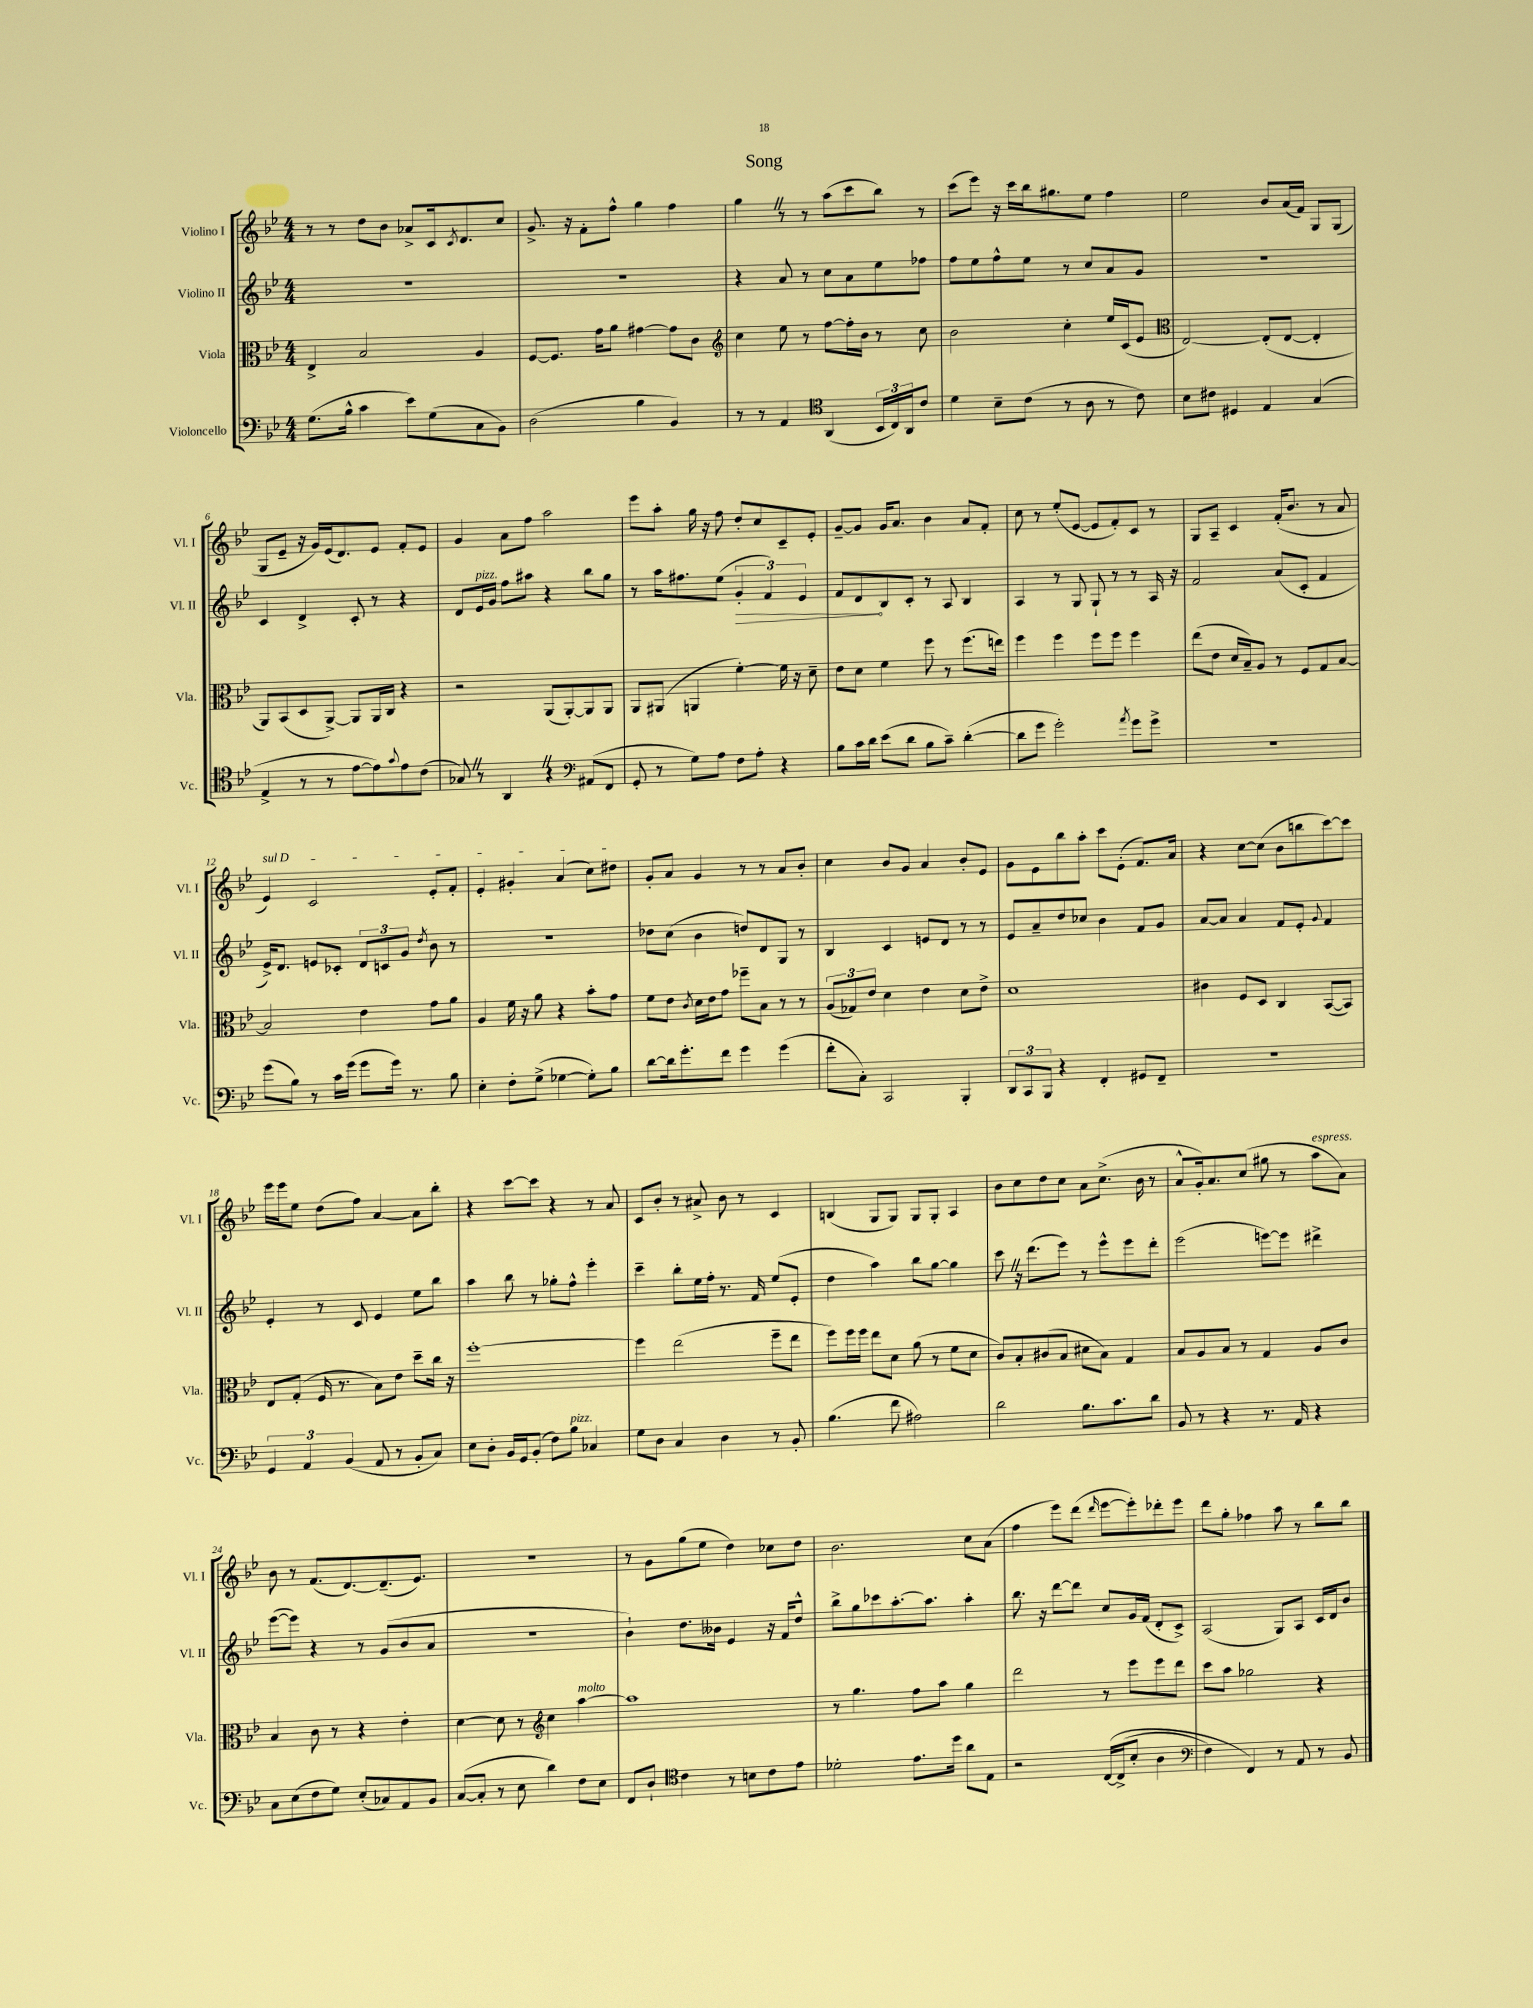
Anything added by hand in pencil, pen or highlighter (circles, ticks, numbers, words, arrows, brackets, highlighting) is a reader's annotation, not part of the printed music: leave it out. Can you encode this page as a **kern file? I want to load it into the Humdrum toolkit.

**kern	**kern	**kern	**kern
*staff4	*staff3	*staff2	*staff1
*clefF4	*clefC3	*clefG2	*clefG2
*k[b-e-]	*k[b-e-]	*k[b-e-]	*k[b-e-]
*M4/4	*M4/4	*M4/4	*M4/4
(8.G\L	4E-^/	1r	8r
.	.	.	8r
16B-^^\Jk	.	.	.
4c\	2B-/	.	8dd\L
.	.	.	8b-\J
8e-\L)	.	.	8a-^/L
(8G\	.	.	16c/k
.	.	.	8qc/
.	.	.	8.d/
8C\	4A/	.	.
8BB-\J)	.	.	8cc/J
=	=	=	=
(2D\	[8F/L	1r	8.g^/
.	8.F/]J	.	.
.	.	.	16r
.	.	.	8f'\L
.	16g\LK	.	.
.	8a\J	.	8ff^^\J
4B-\	[4g#\	.	4gg\
4BB-/)	8g#\]L	.	4ff\
.	8c\J	.	.
=	=	=	=
*	*clefG2	*	*
8r	4cc\	4r	4gg\
8r	.	.	.
4AA/	8ee-\	8a/	8r
.	8r	8r	8r
*clefC4	*	*	*
(4AA/	[8ff\L	8cc\L	(8aa\L
.	16ff'\]L	8a\	8ccc\
.	16b-\JJ	.	.
24BB-/LL	8r	8ee-\	8bb-\J)
24C/)	.	.	.
24AA/J	.	.	.
8c/J	8cc\	8ff-\J	8r
=	=	=	=
4d\	2b-\	8ff\L	(8ccc\L
.	.	8ee-\	8eee-\J)
8B-~\L	.	8ff^^\	16r
.	.	.	16ccc\LL
(8c\J	.	8ee-\J	16bb-\J
.	.	.	8.gg#\
8r	4cc'\	8r	.
8A\	.	8cc/L	8ee-\J
8r	16ee-/LL	8a/	4ff\
.	(16c/J	.	.
8c\)	8e-/J	8g/J	.
=	=	=	=
*	*clefC3	*	*
8B-\L	[2E-/)	1r	2ee-\
8c#\J	.	.	.
4D#/	.	.	.
4E-/	(8E-'/]L	.	8b-/L
.	[8E-/J	.	(16a/L
.	.	.	16f/JJ)
(4G/	4E-'/]	.	8G/L
.	.	.	(8G/J
=	=	=	=
4E-^/	8AA/L)	4c/	8G/L
.	(8BB-/	.	8e-~/J
8r	8D/	4d^/	16r
.	.	.	16g/LL)
8r	[8AA^/J)	.	(16e-/J
.	.	.	8.d/)
[8e-\L	8AA/]L	8c'/	.
8e-\])	16AA/L	8r	8e-/J
.	16C/JJ	.	.
8qqg/	.	.	.
8e-\	4r	4r	8f'/L
(8c\J	.	.	8e-/J
=	=	=	=
8G-/)	2r	8d/L	4g/
8r	.	16e-/L	.
.	.	16g/JJ	.
4AA/	.	8ff\L	8a\L
.	.	8aa#\J	8ff\J
4r	(8AA/L	4r	2aa\
.	[8AA'/)	.	.
*clefF4	*	*	*
(8AA#/L	8AA/]	8bb-\L	.
8FF/J	8AA/J	8gg\J	.
=	=	=	=
8GG'/	8AA/L	8r	8eee-\L
8r	(8AA#/J	16aa\LK	8aa'\J
.	.	8.ff#\	.
8G\L)	4AA/	.	16gg\
.	.	.	16r
8A\J	.	(8ee-\J	8ff\
8F\L	[4f'\)	6g'/	8dd'/L
8A'\J	.	.	8cc/
.	.	6f/)	.
4r	16f\]	.	8c~/
.	16r	.	.
.	.	6e-/	.
.	8d~\	.	8e-'/J
=	=	=	=
8B-\L	8e-\L	8f/L	[8g~/L
16c\L	8d\J	8d/	8g/]J
16d\JJ	.	.	.
(8e-\L	4f\	8B-/	16g/LK
.	.	.	8.a/J
8d\J	.	8c'/J	.
8B-\L	8ff\	8r	4b-\
8c~\J)	8r	8A/	.
([4d'\	(8.ff\L	4B-/	8a/L
.	.	.	8f'/J
.	16ee\Jk)	.	.
=	=	=	=
8d\]L	4ff\	4A/	8cc\
8g\J	.	.	8r
2g'\)	4ff\	8r	(8ee-'/L
.	.	8G/	[8e-/J
.	8ff\L	8G`/	8e-/]L
.	8ff\J	8r	8f'/)
8qa/	.	.	.
8g\L	4ff\	8r	8c/J
8g^\J	.	16A/	8r
.	.	16r	.
=	=	=	=
1r	(8ee-\L	2f/	8G/L
.	8e-\J	.	8A~/J
.	16d/LL	.	4c/
.	16B-~/J)	.	.
.	8A/J	.	.
.	8r	(8a/L	(16f'/LK
.	.	.	8.b-/J
.	8F/L	8c'/J	.
.	8G/	4f/	8r
.	[8B-/J	.	8a/
=	=	=	=
(8g\L	2B-/]	16e-^/LK)	4e-/)
.	.	8.d/J	.
8B-\J)	.	.	.
8r	.	8e/L	2c/
16c\LL	.	8c-'/J	.
(16g\JJ	.	.	.
8g\L	4e-\	12d/L	.
.	.	12c/	.
16g\Jk)	.	.	.
.	.	12g/J	.
8.r	.	.	.
.	.	8qdd/	.
.	8g\L	8b-\	8e-'/L
8B-\	8a\J	8r	8f'/J
=	=	=	=
4E-'\	4A/	1r	4e-'/
8F'\L	16f\	.	4g#'/
.	16r	.	.
(8G^\J	8a\	.	.
[4G-\	4r	.	(4a/
8G-'\]L)	8b-'\L	.	8cc\L)
8B-\J	8g\J	.	8dd#\J
=	=	=	=
[8d\L	8f\L	8dd-\L	8g'/L
16d\]k	8e-\J	(8cc\J	8a/J
8.g'\	.	.	.
.	8qc/	.	.
.	16d\LL	4b-\	4g/
.	16e-\J	.	.
8f\J	8g\J	.	.
4g\	8ff-~\L	8dd/L)	8r
.	8B-\J	8d/	8r
(4g\	8r	8G/J	8a/L
.	8r	8r	8b-'/J
=	=	=	=
8f'\L	(12A/L	4B-/	4cc\
.	12G-/)	.	.
8C'\J)	.	.	.
.	12e-/J	.	.
2CC/	4d\	4c/	8b-/L
.	.	.	8g/J
.	4e-\	8e/L	4a/
.	.	8d/J	.
4BBB-'/	8d\L	8r	8b-'/L
.	8e-^\J	8r	8e-/J
=	=	=	=
12DD/L	1d	8e-/L	8g\L
12CC/	.	.	.
.	.	8a~/	8e-\
12BBB-/J	.	.	.
4r	.	8dd/	8bb-\
.	.	8cc-/J	8aa'\J
4FF'/	.	4b-\	8ccc\L
.	.	.	(8e-'\J
8GG#/L	.	8f/L	8.f/L)
8FF~/J	.	8g/J	.
.	.	.	16a/Jk
=	=	=	=
1r	4c#\	[8a/L	4r
.	.	8a/]J	.
.	8F/L	4a/	[8cc\L
.	8D/J	.	(8cc\]J
.	4C/	8f/L	8b-\L
.	.	8e-'/J	8bb\
.	.	8qqg/	.
.	([8BB-/L	4f/	[8ccc\)
.	8BB-/]J)	.	8ccc\]J
=	=	=	=
6GG/	8E-/L	4e-'/	16eee-\LL
.	.	.	16eee-\J
.	(8G'/J	.	8ee-\J
6AA/	.	.	.
.	16F/	8r	(8dd\L
.	8.r	.	.
(6BB-/	.	.	.
.	.	8c/	8ff\J)
8AA/	8B-\L)	4e-/	[4a/
8r	8e-\J	.	.
8BB-'/L	8dd~\L	8ee-\L	8a\]L
8C/J)	16cc\Jk	8bb-\J	8bb-'\J
.	16r	.	.
=	=	=	=
8E-\L	[1ff'	4aa\	4r
8D'\J	.	.	.
16BB-/LL	.	8bb-\	[8ccc\L
16GG/J	.	.	.
(8BB-'/J	.	8r	8ccc\]J
8F\L)	.	8gg-'\L	4r
8B-\J	.	8ff^^\J	.
4C-/	.	4eee-'\	8r
.	.	.	8a/
=	=	=	=
8G\L	4ff\]	4ccc~\	8c/L
8D\J	.	.	8b-'/J
4C/	(2ee-\	8bb-'\L	8r
.	.	16ee-\L	8a#^/
.	.	16ff'\JJ	.
4D\	.	8.r	8b-\
.	.	.	8r
.	.	16f/	.
8r	8ff~\L	(8ee-/L	4c/
8BB-'/	8ee-\J	8e-'/J	.
=	=	=	=
(4.B-\	8ff\L)	4dd\	(4B/
.	16ff\L	.	.
.	16ff\JJ	.	.
.	8ee-\L	4aa\)	8G/L
8f\	8d\J	.	8G/J)
2A#\)	(8a\	8bb-\L	8G/L
.	8r	[8gg\J	8G'/J
.	8f\L	4gg\]	4A/
.	8d\J	.	.
=	=	=	=
2d\	8c/L)	8ccc\	8b-\L
.	8B-'/	16r	8cc\
.	.	(8.ddd\L	.
.	(8c#/	.	8dd\
.	8B-/J	8eee-\J)	8cc\J
8.B-\L	8d#\L	8r	8a\L
.	8B-\J)	8eee-^^\L	(8.cc^\J
8.c\	.	.	.
.	4G/	8eee-\	.
.	.	.	16b-\
8d\J	.	8ddd'\J	8r
=	=	=	=
8BB-/	8B-/L	(2eee-\	8a^^/L
8r	8A/	.	16g'/k)
.	.	.	8.a/
4r	8B-/J	.	.
.	8r	.	(8cc/J
8.r	4G/	[8eee\L)	8gg#\
.	.	8eee\]J	8r
16AA/	.	.	.
4r	8A/L	4ddd#^\	8aa\L
.	8c/J	.	8a\J)
=	=	=	=
8C\L	4B-/	([8eee-\L	8b-\
(8E-\	.	8eee-\]J)	8r
8F\	8c\	4r	(8.f/L
8G\J)	8r	.	.
.	.	.	[8.d/)
(8E-'/L	4r	8r	.
8C-/)	.	(8g/L	(8.d~/]
8AA/	4e-'\	8b-/	.
.	.	.	8.e-/J)
8BB-/J	.	8a/J	.
=	=	=	=
([8C/L	[4d\	1r	1r
8C'/]J	.	.	.
8r	8d\]	.	.
8E-\	8r	.	.
*	*clefG2	*	*
4d\)	4cc\	.	.
8F\L	[4aa\	.	.
8E-\J	.	.	.
=	=	=	=
8FF/L	1aa]	4b-`\)	8r
8D`/J	.	.	8g\L
*clefC4	*	*	*
4c\	.	8.dd\L	(8gg\
.	.	.	8ee-\J
.	.	16b--\Jk	.
8r	.	4e-/	4dd\)
8B\L	.	.	.
8c\	.	16r	8cc-\L
.	.	16f/LK	.
8e-\J	.	8dd^^/J	8dd\J
=	=	=	=
2d-'\	8r	8bb-^\L	2.b-\
.	4.gg\	8gg\	.
.	.	8ccc-\	.
.	.	[8.aa'\	.
8.e-\L	8ff\L	.	.
.	.	8.aa\]J	.
.	8aa\J	.	.
16dd\Jk	.	.	.
8a\L	4gg\	4aa'\	8cc\L
8E-\J	.	.	(8a\J
=	=	=	=
2r	2ddd\	8.bb-\	4ff\
.	.	16r	.
.	.	[8ddd\L	8eee-\L)
.	.	8ddd\]J	(8ddd\J
.	.	.	16qqddd/
&([16C/LL	8r	8cc/L	[8eee-\L
(16C^/]J	.	.	.
8B-'/J	8eee-\L	16g/L	8eee-'\])
.	.	(16f/JJ	.
4A\	8eee-\	8d'/L	8ddd-'\
.	8ddd\J	8c^/J)	8eee-\J
=	=	=	=
*clefF4	*	*	*
4F\)	8ccc\L	(2A/	8ddd\L
.	8aa\J	.	8gg'\J
4FF/&)	2gg-\	.	4ff-\
8r	.	8G/L)	8aa\
8AA/	.	8A/J	8r
8r	4r	16c/LL	8bb-\L
.	.	16d/J	.
8BB-/	.	8b-/J	8bb-\J
==	==	==	==
*-	*-	*-	*-
